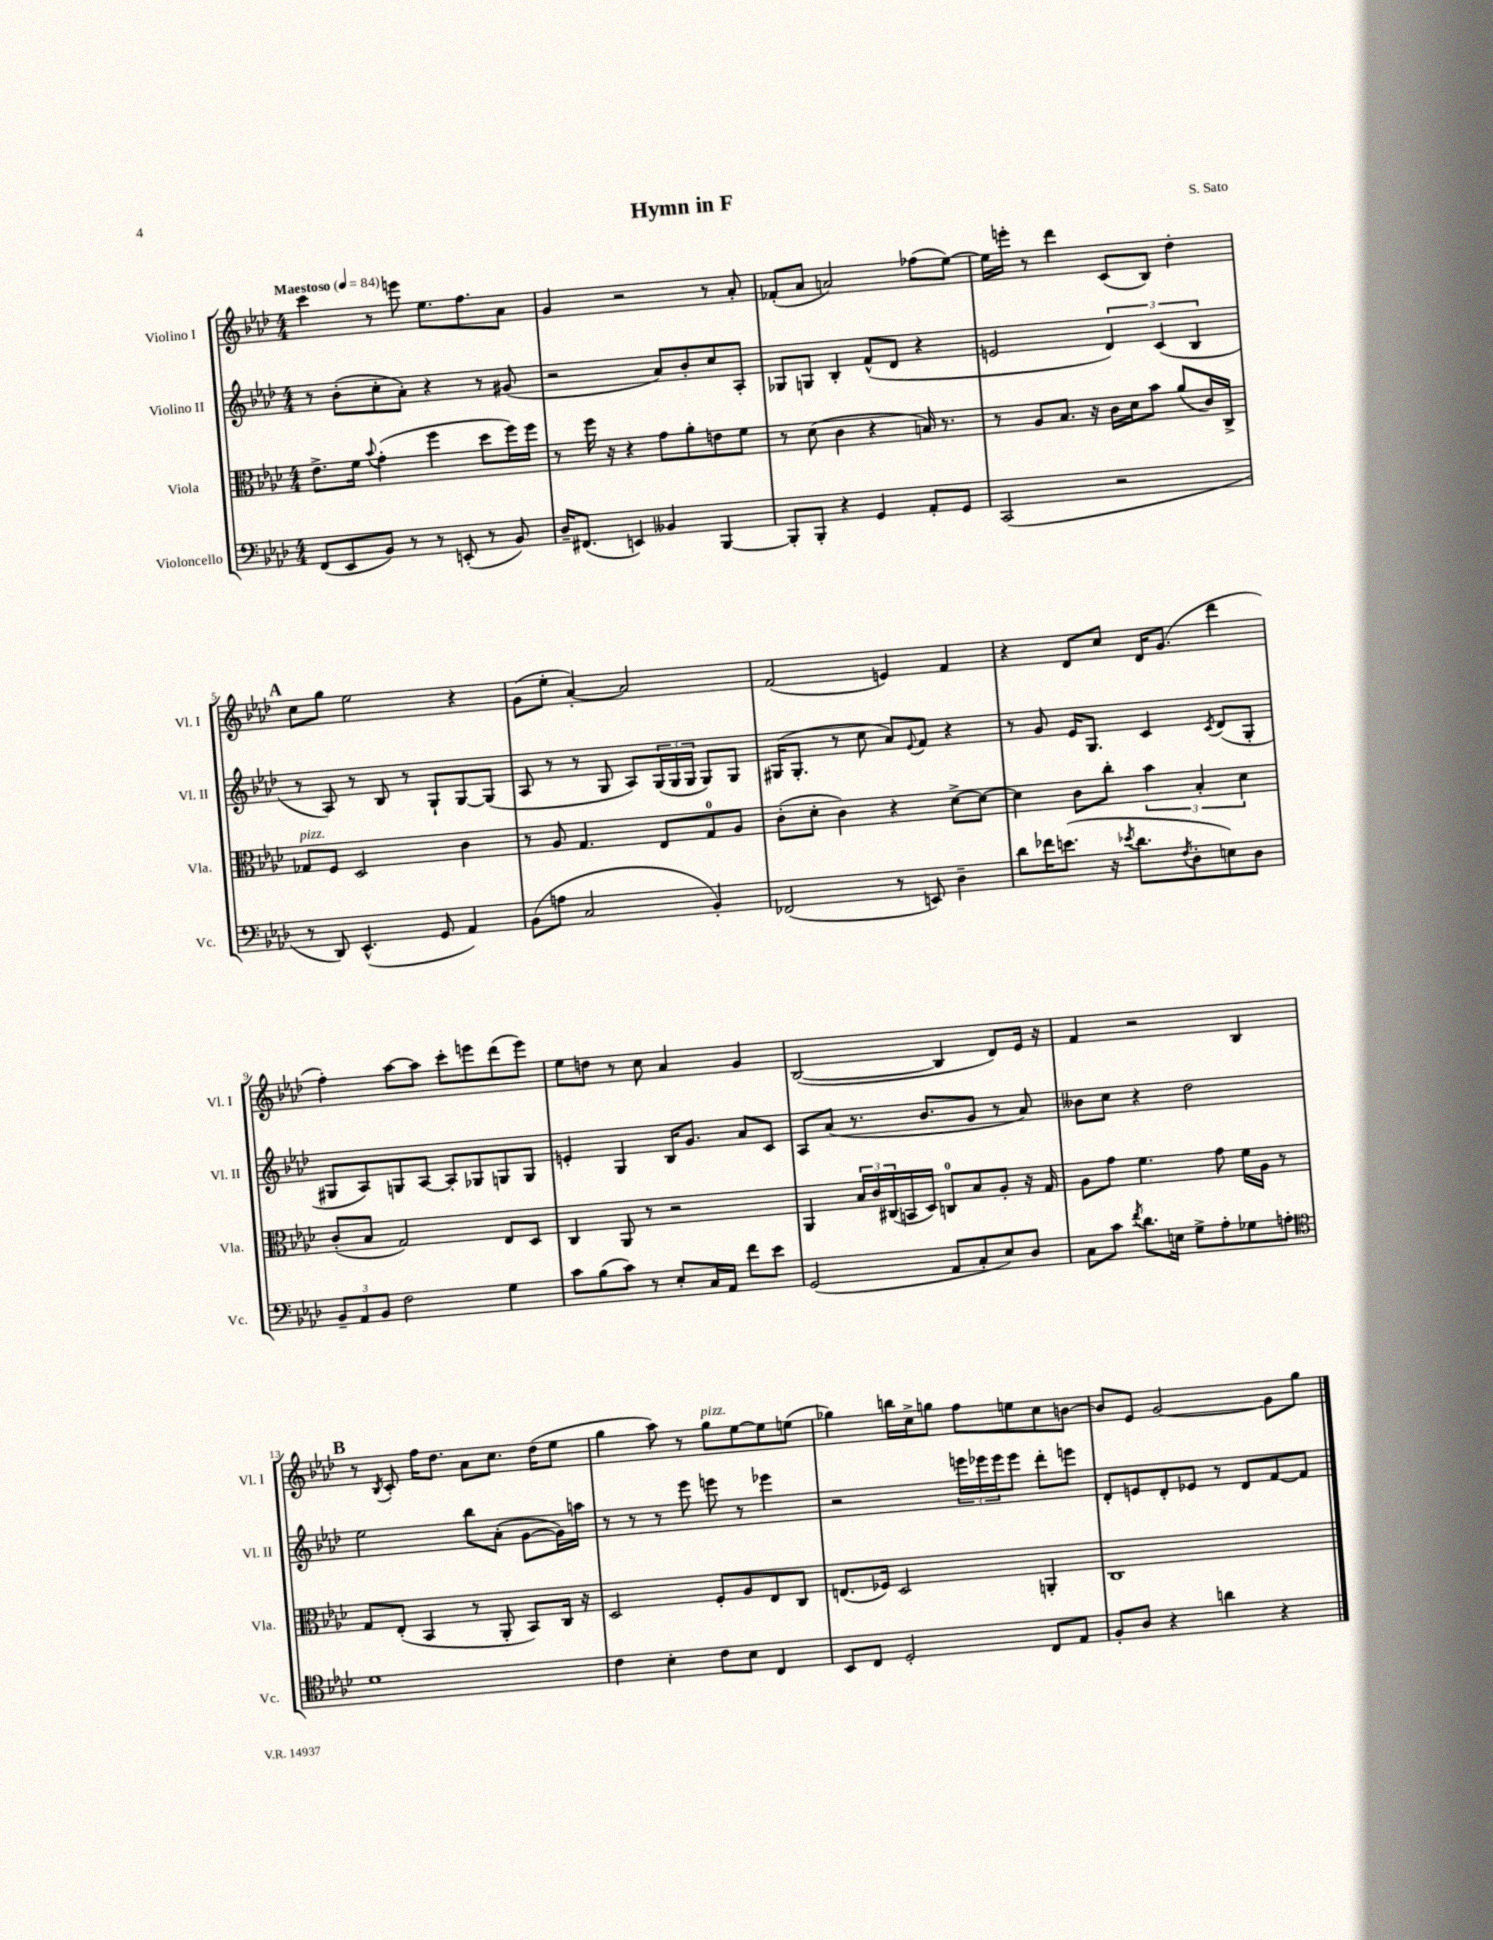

**kern	**kern	**kern	**kern
*staff4	*staff3	*staff2	*staff1
*clefF4	*clefC3	*clefG2	*clefG2
*k[b-e-a-d-]	*k[b-e-a-d-]	*k[b-e-a-d-]	*k[b-e-a-d-]
*M4/4	*M4/4	*M4/4	*M4/4
*MM84	*MM84	*MM84	*MM84
(8FF	8.e-^	8r	4ccc
8EE-	.	(8b-'	.
.	16f	.	.
.	8qqb-	.	.
8BB-)	(4g'	8cc'	8r
8r	.	8a-')	8eee
8r	4ff	4r	8.ee-
(8EE'	.	.	.
.	.	.	8.ff
8r	8dd-	8r	.
8BB-)	16ff)	(8g#	8a-
.	16ff	.	.
=	=	=	=
16D-~	8r	2r	4g
(8.FF#	.	.	.
.	16ff	.	.
.	16r	.	.
4EE)	4r	.	2r
4BB--	8g	8a-)	.
.	8a-'	8b-'	.
[4BBB-	8e	8cc	8r
.	8f	8A-'	8a-'
=	=	=	=
8BBB-']	8r	8G-	(8f-'
8BBB-'	(8d-	8G	8a-
4r	4c	4B-'	2a)
4GG	4r	(8f^^	.
.	.	8d-	.
8AA-'	16B)	4r	(8ff-
.	8.r	.	.
8GG	.	.	[8ee-)
=	=	=	=
(2CC	8r	2e	16ee-]
.	.	.	16eee'
.	8A-	.	8r
.	8.B-	.	4ddd-
.	16r	.	.
2r	16c	6d-)	(8c
.	16d-	.	.
.	8b-	.	8B-)
.	.	(6c	.
.	(8a-	.	4dd-'
.	.	6B-	.
.	16c)	.	.
.	16C^	.	.
=	=	=	=
8r	8G-	8r	8cc
8DD-)	8F	8A-)	8gg
(4.EE-^^	2D-	8r	2ee-
.	.	8B-	.
.	.	8r	.
8GG	.	8G`	.
4AA-)	4c	[8G	4r
.	.	(8G]	.
=	=	=	=
(8BB-	8r	8A-	(8g
8A	8A-	8r	8ee-'
2C	4.G	8r	[4a-')
.	.	8G	.
.	.	8A-)	2a-]
.	8E-	(24G	.
.	.	24G	.
.	.	24G	.
4BB-')	8G	8G)	.
.	8A-	8G	.
=	=	=	=
(2FF-	(8c'	(16G#	(2f
.	.	8.G#'	.
.	8d-'	.	.
.	4c)	8r	.
.	.	8cc	.
8r	4r	8a-)	4e)
.	.	8qqe-	.
8EE)	.	8f	.
4D-~	[8d-^	4r	4f
.	8d-_	.	.
=	=	=	=
8d-	4d-]	8r	4r
16f-	.	8g	.
(8.e	.	.	.
.	8c	16e-	8d-
.	.	8.G	.
16r	8cc'	.	8cc
8qe-	.	.	.
8.d-	.	.	.
.	6b-	4c	16d-
.	.	.	(8.g
8qF	.	.	.
8D-'	.	.	.
.	6B-'	.	.
.	.	8qc	.
8E)	.	(8d-	4ddd-
.	6d-	.	.
8D-	.	8G'	.
=	=	=	=
12BB-~	(8c'	8G#	4ff')
12AA-	.	.	.
.	8B-	8A-)	.
12BB-	.	.	.
2F	2G)	8G	[8aa-
.	.	[8A-	8aa-]
.	.	8A-']	8ccc'
.	.	8G-	8eee
4G	8E-	8G	(8ddd-
.	8D-	8G	8eee)
=	=	=	=
8c	4C	4e'	8ee-
(8B-	.	.	8dd
8c)	8AA-	4G	8r
8r	8r	.	8cc
8E-'	2r	16B-	4a-
.	.	8.g	.
16C	.	.	.
16AA-	.	.	.
8f	.	8a-	4g
8e-	.	8c	.
=	=	=	=
(2GG	4AA-	8A-	([2B-
.	.	(8a-	.
.	24B-	8.r	.
.	24c	.	.
.	(24C#	.	.
.	16BB	.	.
.	16D-)	8.b-	.
8AA-	8C	.	4B-]
8C'	8B-	8g	.
8E-)	8A-'	8r	8d-)
8D-	16r	8a-)	16e-
.	16G	.	16r
=	=	=	=
8C	8A-	8b--	4f
8c	8g	8cc	.
8qf	.	.	.
8.d-	4.f	4r	2r
16E	.	.	.
8G^	.	2dd-	.
8A-'	8g	.	.
8G-	16f	.	4B-
.	16A-	.	.
8A'	8r	.	.
=	=	=	=
*clefC4	*	*	*
1d-	8G	2ee-	8r
.	.	.	8qB-
.	(8E-'	.	8c'
.	4BB-	.	16ff
.	.	.	8.dd-
.	8r	8bb-	8a-
.	8AA-'	(8a-'	8.cc
.	8BB-)	[8g	.
.	.	.	(16dd-
.	16C	16g])	8ee-
.	16r	16aa	.
=	=	=	=
4c	2D-	8r	4gg
.	.	8r	.
4B-'	.	8r	8aa-)
.	.	8eee-	8r
8c	8F'	8eee	8gg
8B-	8A-	8r	[8ee-
4C	8E-	4eee-	8ee-]
.	8C	.	(8ee
=	=	=	=
8BB-	(8.E	2r	4gg-)
8C	.	.	.
.	16F-)	.	.
2D-'	2D-	.	16bb
.	.	.	16cc^
.	.	.	8gg
.	.	24eee	8ff
.	.	24eee-	.
.	.	24eee-	.
.	.	8eee-	8ee
8C	4AA'	8ddd-'	8cc
8E-	.	8eee	[8b
=	=	=	=
8F'	1C	8d-'	8b]
8A-	.	8e	8e-
4r	.	8d-'	[2g
.	.	8e-	.
4a	.	8r	.
.	.	8d-	.
4r	.	[8f	8g]
.	.	8f]	8gg
==	==	==	==
*-	*-	*-	*-
